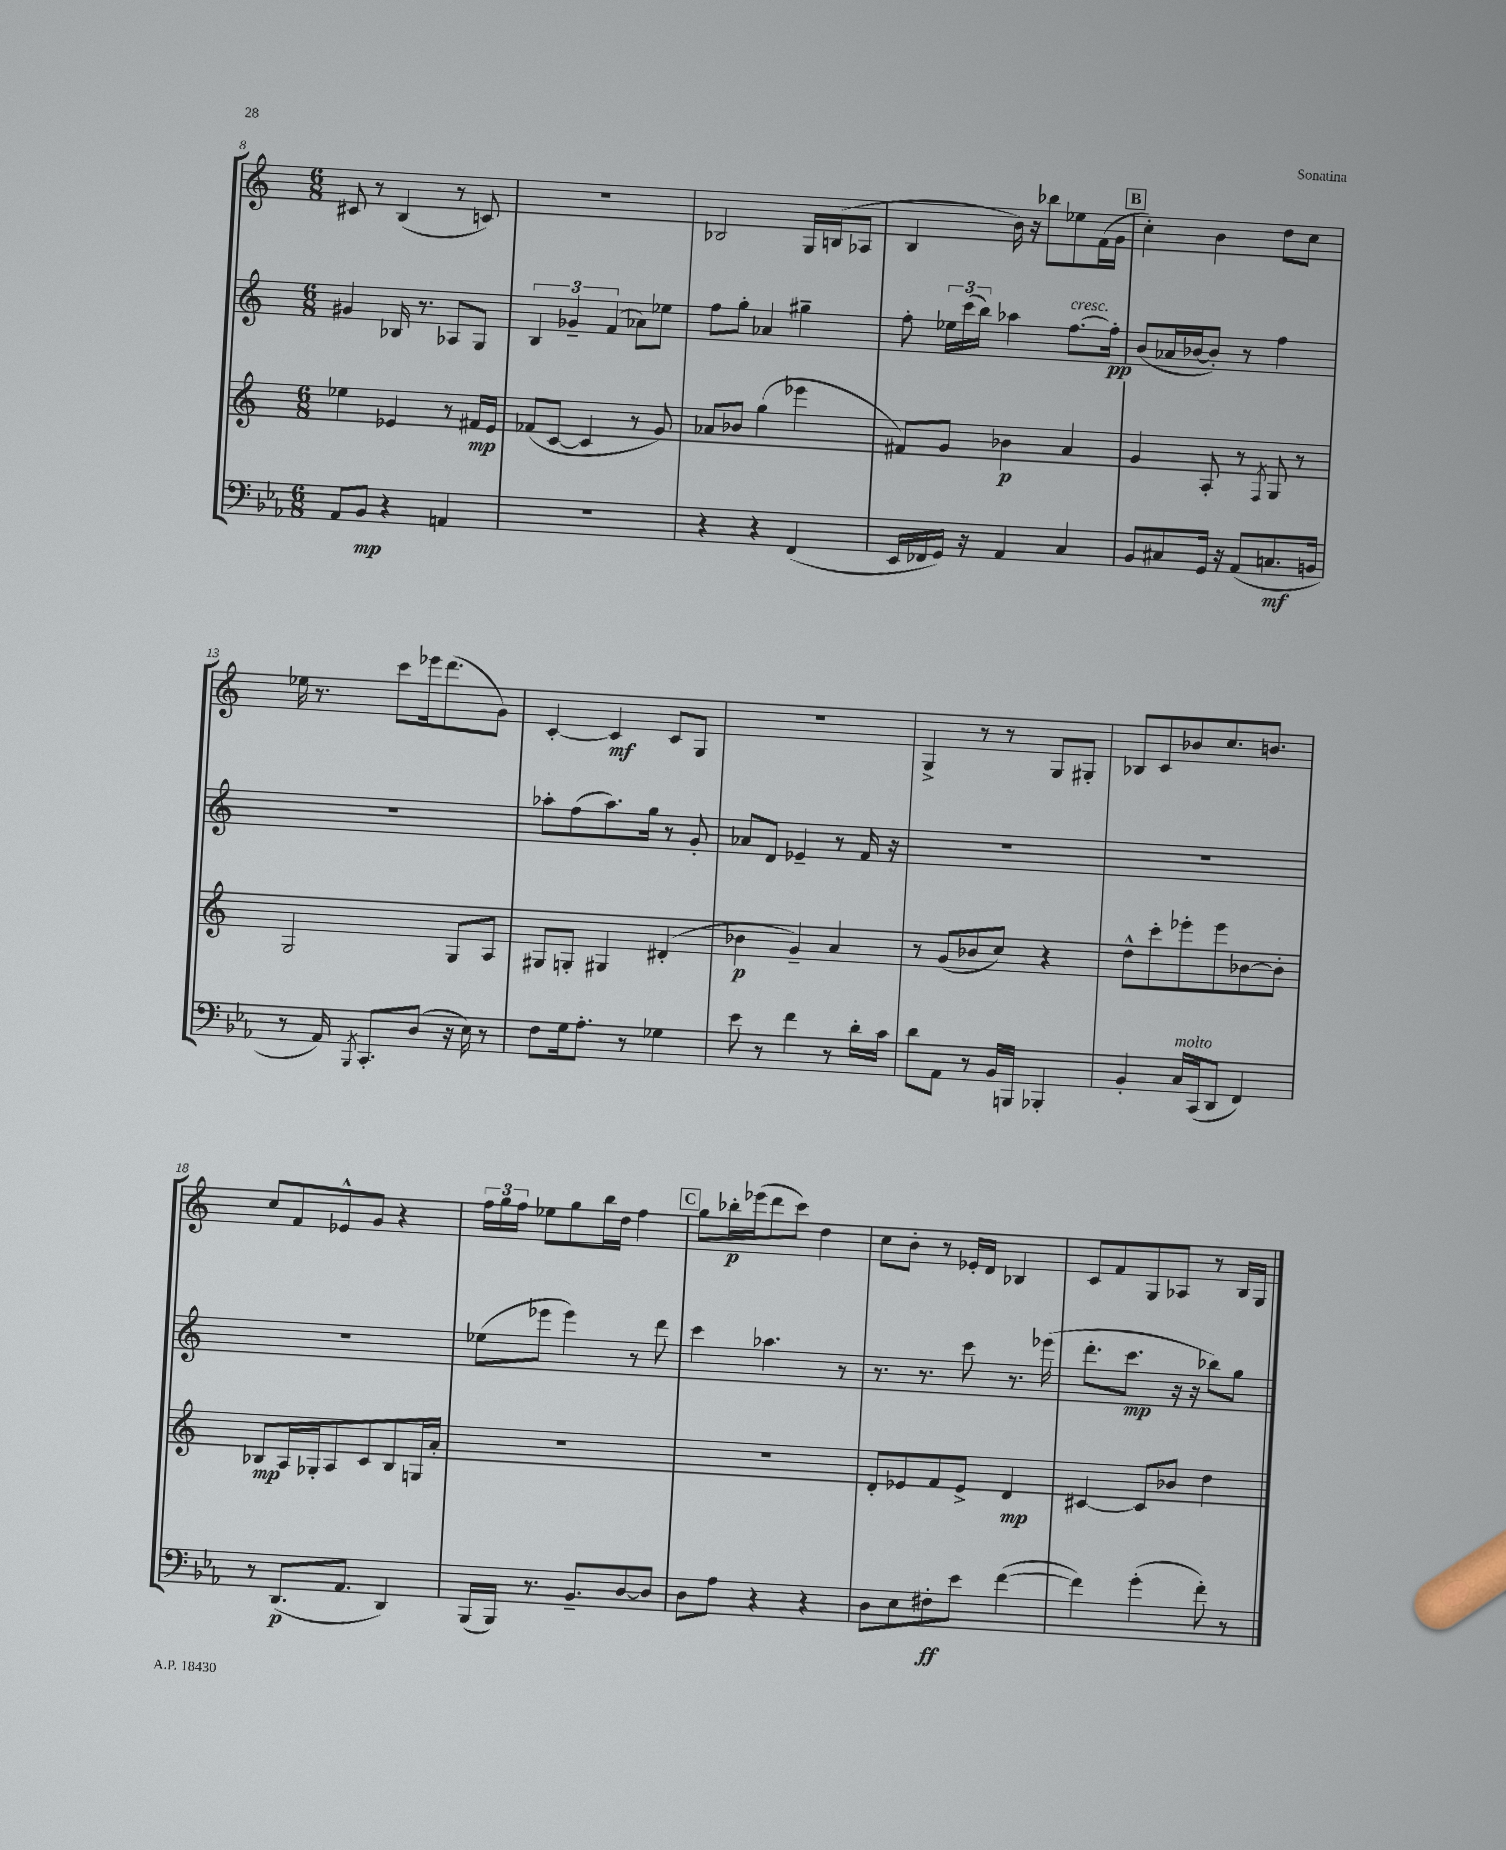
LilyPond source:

<<
\new StaffGroup <<
\new Staff = "s0" {
    \clef treble \key c \major \numericTimeSignature \time 6/8
    \autoBeamOff cis'8 r8 b4( r8 c'8) |
    R2. |
    bes2 g16[ b16( aes8] |
    b4 b'16) r16 bes''8[ ees''8 f'16( g'16] |
    \mark \markup { \box "B" } c''4-.) b'4 d''8[ c''8] |
    ees''16 r8. c'''8[ ees'''16 d'''8.( g'8]) |
    c'4~-. c'4\mf c'8[ g8] |
    R2. |
    g4-> r8 r8 g8[ gis8]-. |
    bes8[ c'8 bes'8 c''8. b'8.] |
    c''8[ f'8 ees'8-^ g'8] r4 |
    \tuplet 3/2 { f''16[ g''16 f''16] } ees''8[ g''8 b''16 d''16] f''4 |
    \mark \markup { \box "C" } g''8[ bes''16-.\p ees'''16( d'''8 c'''8]) d''4 |
    c''8[ b'8]-. r8 ees'16[-. d'16] bes4 |
    c'8[ f'8 g8 aes8] r8 b16[ g16] \bar "|." |
}
\new Staff = "s1" {
    \clef treble \key c \major \numericTimeSignature \time 6/8
    \autoBeamOff gis'4 bes16 r8. aes8[ g8] |
    \tuplet 3/2 { b4 ges'4-- f'4( } aes'8[) ees''8] |
    f''8[ g''8]-. aes'4 gis''4-- |
    f''8-. \tuplet 3/2 { ees''16[ c'''16( b''16]) } aes''4 f''8.[~^\markup { \italic "cresc." } f''16]-.\pp |
    \mark \markup { \box "B" } b'8[( aes'16 bes'16~ bes'8]-.) r8 f''4 |
    r2. |
    aes''8[-. f''8( aes''8.) g''16] r8 g'8-. |
    aes'8[ d'8] ees'4-- r8 f'16 r16 |
    R2. |
    R2. |
    R2. |
    ees''8[( ees'''8] ees'''4) r8 d'''8 |
    \mark \markup { \box "C" } c'''4 aes''4. r8 |
    r8. r8. c'''8 r8. ees'''16( |
    d'''8.[-. c'''8.]\mp r16 r16 bes''8[) g''8] \bar "|." |
}
\new Staff = "s2" {
    \clef treble \key c \major \numericTimeSignature \time 6/8
    \autoBeamOff ees''4 ees'4 r8 fis'16[\mp ees'16] |
    fes'8[( c'8]~ c'4 r8 g'8) |
    aes'8[ bes'8] g''4( ees'''4 |
    fis'8[) g'8] bes'4\p a'4 |
    \mark \markup { \box "B" } g'4 a8-. r8 \acciaccatura { f8 } g8 r8 |
    g2 g8[ a8] |
    gis8[ g8]-. gis4 dis'4-.( |
    bes'4\p g'4--) a'4 |
    r8 g'8[( bes'8 c''8]) r4 |
    d''8[-^ c'''8-. ees'''8-. ees'''8 bes'8~ bes'8]-. |
    bes8[\mp a16 ges16-. a8 c'8 bes8 g16 a'16]-. |
    R2. |
    \mark \markup { \box "C" } R2. |
    d'8[-. ees'8 f'8 ees'8]-> d'4\mp |
    cis'4~ cis'8[ bes'8] d''4 \bar "|." |
}
\new Staff = "s3" {
    \clef bass \key ees \major \numericTimeSignature \time 6/8
    \autoBeamOff aes,8[ bes,8]\mp r4 a,4 |
    R2. |
    r4 r4 f,4( |
    ees,16[ fes,16 g,16]) r16 aes,4 c4 |
    \mark \markup { \box "B" } bes,8[ cis8 g,16] r16 aes,8[( c8.\mf b,16] |
    r8 aes,16) \acciaccatura { bes,,8 } c,8.[-. d8]( r16 ees16) r8 |
    f8[ g16 aes8.]-. r8 ges4 |
    ees'8 r8 f'4 r8 d'16[-. c'16] |
    d'8[ aes,8] r8 bes,16[ b,,16] bes,,4-. |
    bes,4-. c16[^\markup { \italic "molto" } c,16( d,8] f,4) |
    r8 d,8.[\p( aes,8.] d,4) |
    bes,,16[( bes,,16]) r8. bes,8.[-- d8~ d8] |
    \mark \markup { \box "C" } d8[ aes8] r4 r4 |
    d8[ ees8 fis8-.\ff ees'8] f'4~( |
    f'4) g'4-.( f'8-.) r8 \bar "|." |
}
>>
>>
\layout { \context { \Score currentBarNumber = #8 } }
